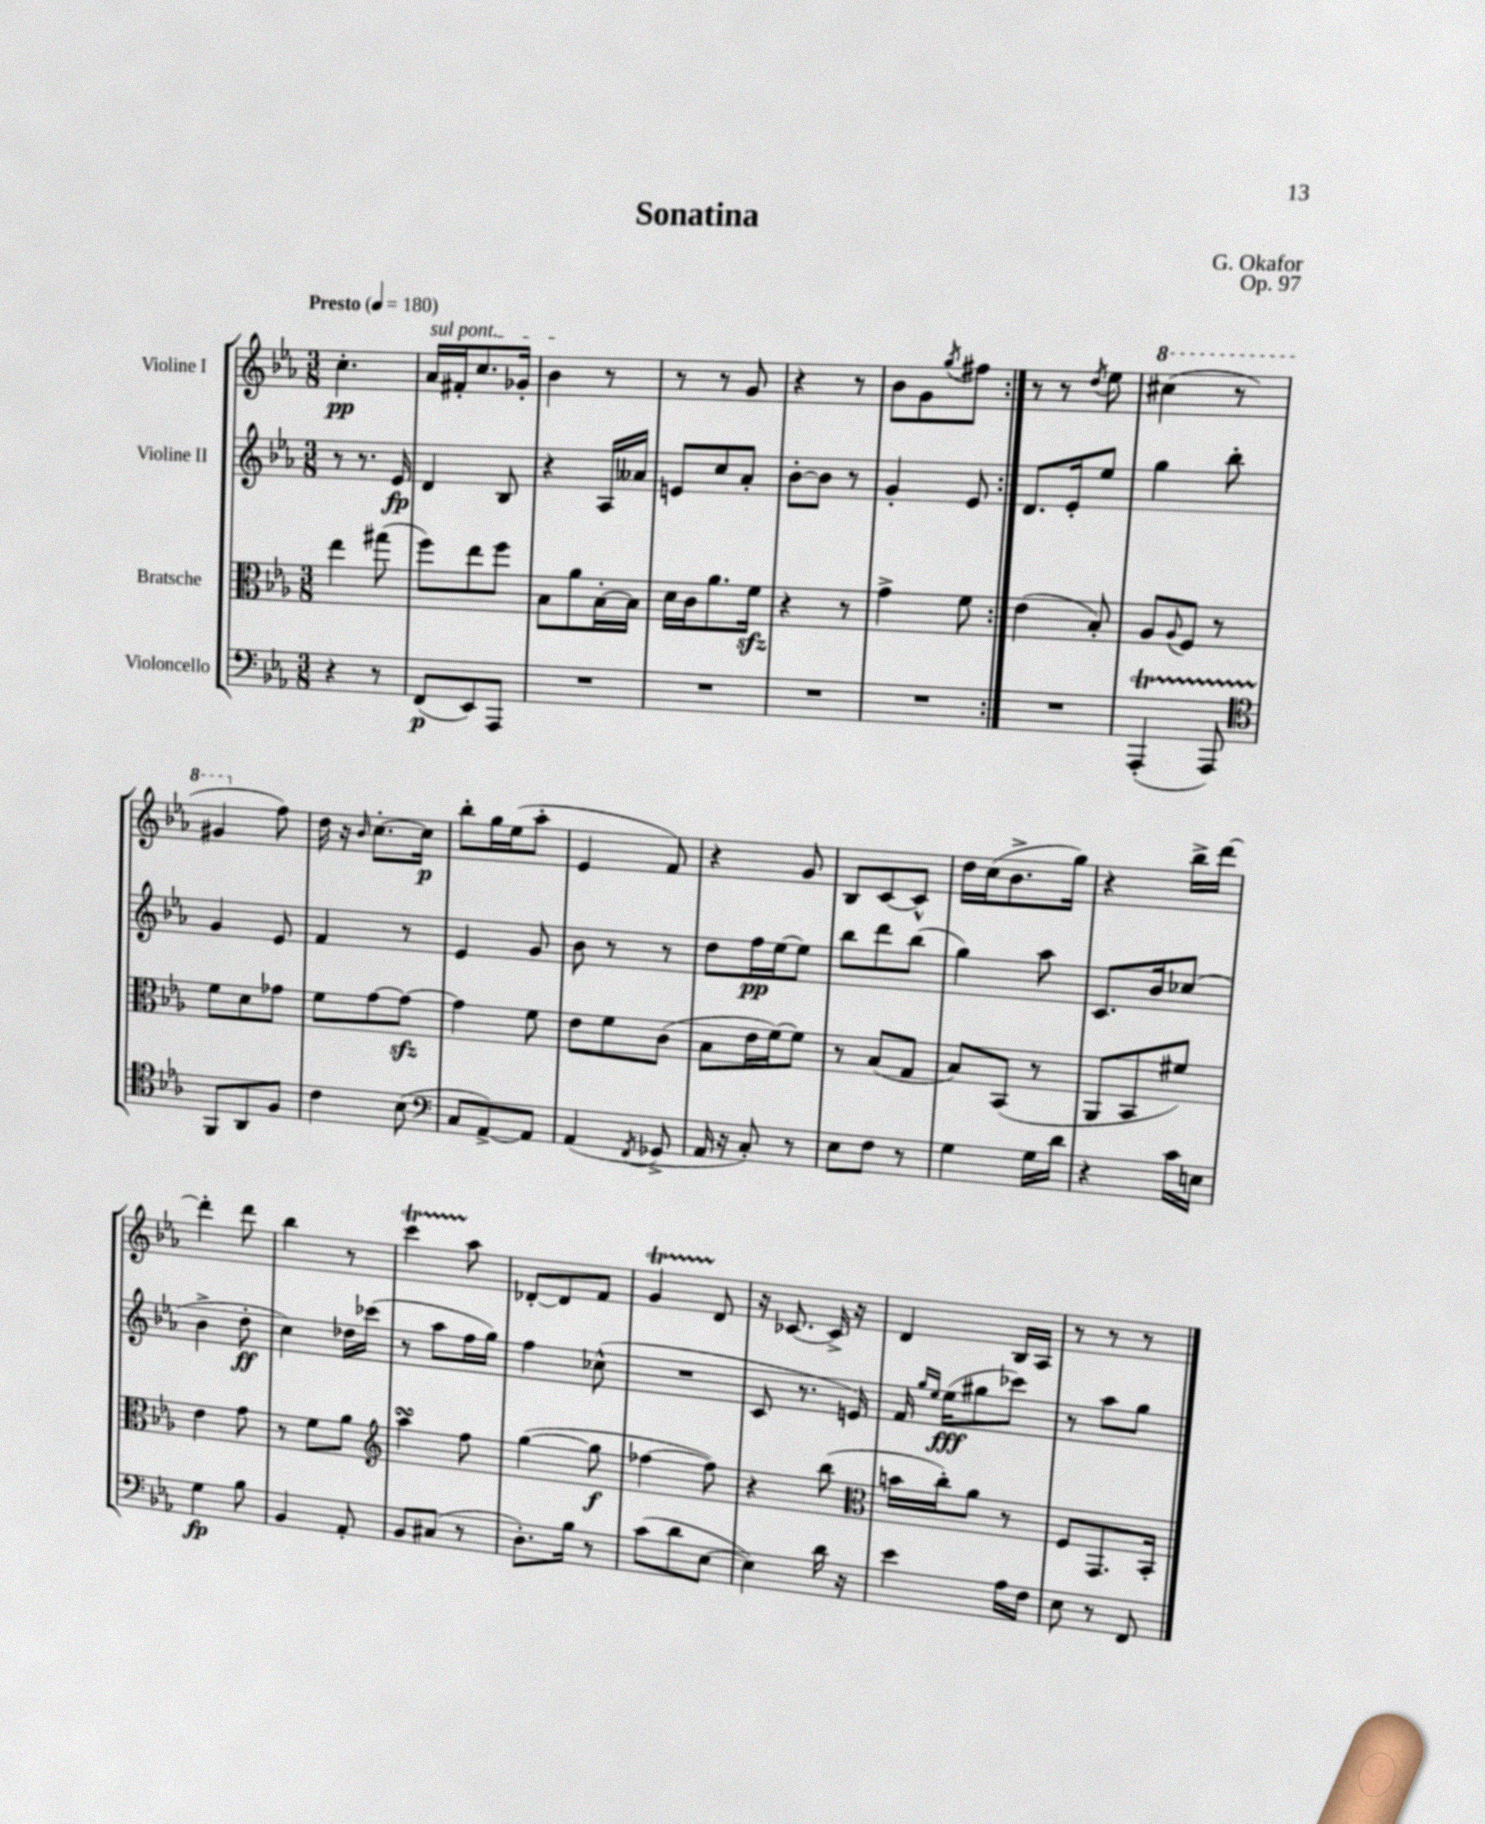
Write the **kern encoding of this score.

**kern	**kern	**kern	**kern
*staff4	*staff3	*staff2	*staff1
*clefF4	*clefC3	*clefG2	*clefG2
*k[b-e-a-]	*k[b-e-a-]	*k[b-e-a-]	*k[b-e-a-]
*M3/8	*M3/8	*M3/8	*M3/8
*MM180	*MM180	*MM180	*MM180
4r	4ee-\	8r	4.cc'\
.	.	8.r	.
8r	(8gg#\	.	.
.	.	16e-/	.
=	=	=	=
(8FF/L	8ff\L)	4d/	16a-/LL
.	.	.	16f#'/J
8EE-/)	8ee-\	.	8.cc/
8AAA-/J	8ff\J	8B-/	.
.	.	.	16g-'/Jk
=	=	=	=
4.r	8B-\L	4r	4b-\
.	8a-\	.	.
.	[16B-'\L	16A-/LL	8r
.	16B-\]JJ	16a--/JJ	.
=	=	=	=
4.r	16d\LL	8e/L	8r
.	16c\J	.	.
.	8.a-\	8cc/	8r
.	.	8a-'/J	8g/
.	16f\Jk	.	.
=	=	=	=
4.r	4r	[8b-'\L	4r
.	.	8b-\]J	.
.	8r	8r	8r
=	=	=	=
4.r	4g^\	4g'/	8b-\L
.	.	.	8g\
.	.	.	8qgg/
.	8f\	8e-/	8ff#\J
=:|!	=:|!	=:|!	=:|!
4.r	(4e-\	8.d/L	8r
.	.	.	8r
.	.	16e-'/k	.
.	.	.	8qdd/
.	8B-'/)	8ee-/J	8ee-\
=	=	=	=
(4AAA-'/	8A-/L	4gg\	(4ccc#\
.	8qqA-/	.	.
.	8F/J	.	.
8AAA-/)	8r	8bb-'\	8r
=	=	=	=
*clefC4	*	*	*
8FF/L	8f\L	4g/	4gg#/
8AA-/	8d\	.	.
8F/J	8g-\J	8e-/	8ff\)
=	=	=	=
4c\	8f\L	4f/	16dd\
.	.	.	16r
.	.	.	16qqb-/
.	[8g\	.	[8.cc'\L
(8B-\	8g\_J	8r	.
.	.	.	16cc\]Jk
=	=	=	=
*clefF4	*	*	*
8C/L	4g\]	4e-/	8bb-'\L
[8AA-^/)	.	.	16gg\L
.	.	.	(16ee-\J
8AA-/]J	8f\	8g/	8aa-'\J
=	=	=	=
(4AA-/	8e-\L	8b-\	4e-/
.	8f\	8r	.
8qFF/	.	.	.
8GG-^/	(8c\J	8r	8f/)
=	=	=	=
16AA-/	8B-\L	8dd\L	4r
16r	.	.	.
8C'/)	16e-\L	16ff\L	.
.	[16f\J)	[16ee-\J	.
8r	8f\]J	8ee-\]J	8g/
=	=	=	=
8E-\L	8r	8bb-\L	8B-/L
8F\J	(8B-/L	8ddd\	[8c/
8r	8G/J	(8bb-\J	8c^^/]J
=	=	=	=
4G\	8B-/L)	4gg\)	16dd\LL
.	.	.	(16cc\J
.	(8BB-/J	.	8.b-^\
16G\LL	8r	8aa-\	.
16d\JJ	.	.	16gg\Jk)
=	=	=	=
4r	8AA-/L	8.c/L	4r
.	8BB-/	.	.
.	.	16b-/k	.
16c\LL	8f#/J)	(8cc-/J	16bb-^\LL
16E\JJ	.	.	[16ddd\JJ
=	=	=	=
4G\	4e-\	4b-^\	4ddd'\]
8B-\	8g\	8dd'\	8ddd\
=	=	=	=
4BB-/	8r	4cc\)	4bb-\
.	8f\L	.	.
8AA-'/	8a-\J	16dd-\LL	8r
.	.	(16ccc-\JJ	.
=	=	=	=
*	*clefG2	*	*
8BB-/L	4aa-\	8r	4ccc\
(8C#/J	.	8aa-\L	.
8r	8ff\	16ff\L	8aa-\
.	.	16gg\JJ)	.
=	=	=	=
8.D'\L)	([4gg\	4ff\	[8d-'/L
.	.	.	8d-/]
16B-\Jk	.	.	.
8r	8gg\]	(8cc-^^\	8f/J
=	=	=	=
(8c\L	[4ff-\	4.r	4g/
8d\	.	.	.
[8E-\J	8ff-\])	.	8d/
=	=	=	=
4E-\])	4r	8c/	16r
.	.	.	[8.c-/
.	.	8.r	.
16d\	(8bb-\	.	16c-^/]
16r	.	16e/)	16r
=	=	=	=
*	*clefC3	*	*
4e-\	16b\LL	16f/	4d/
.	.	16qqgg/LL	.
.	.	16qqee-/JJ	.
.	16cc'\J)	(16ee-\LK	.
.	8a-\J	8gg#\	.
16A-\LL	8r	8ccc-\J)	16B-/LL
16F\JJ	.	.	16A-/JJ
=	=	=	=
8E-\	8F/L	8r	8r
8r	8.GG/	8aa-\L	8r
8FF/	.	8gg\J	8r
.	16BB-'/Jk	.	.
==	==	==	==
*-	*-	*-	*-
